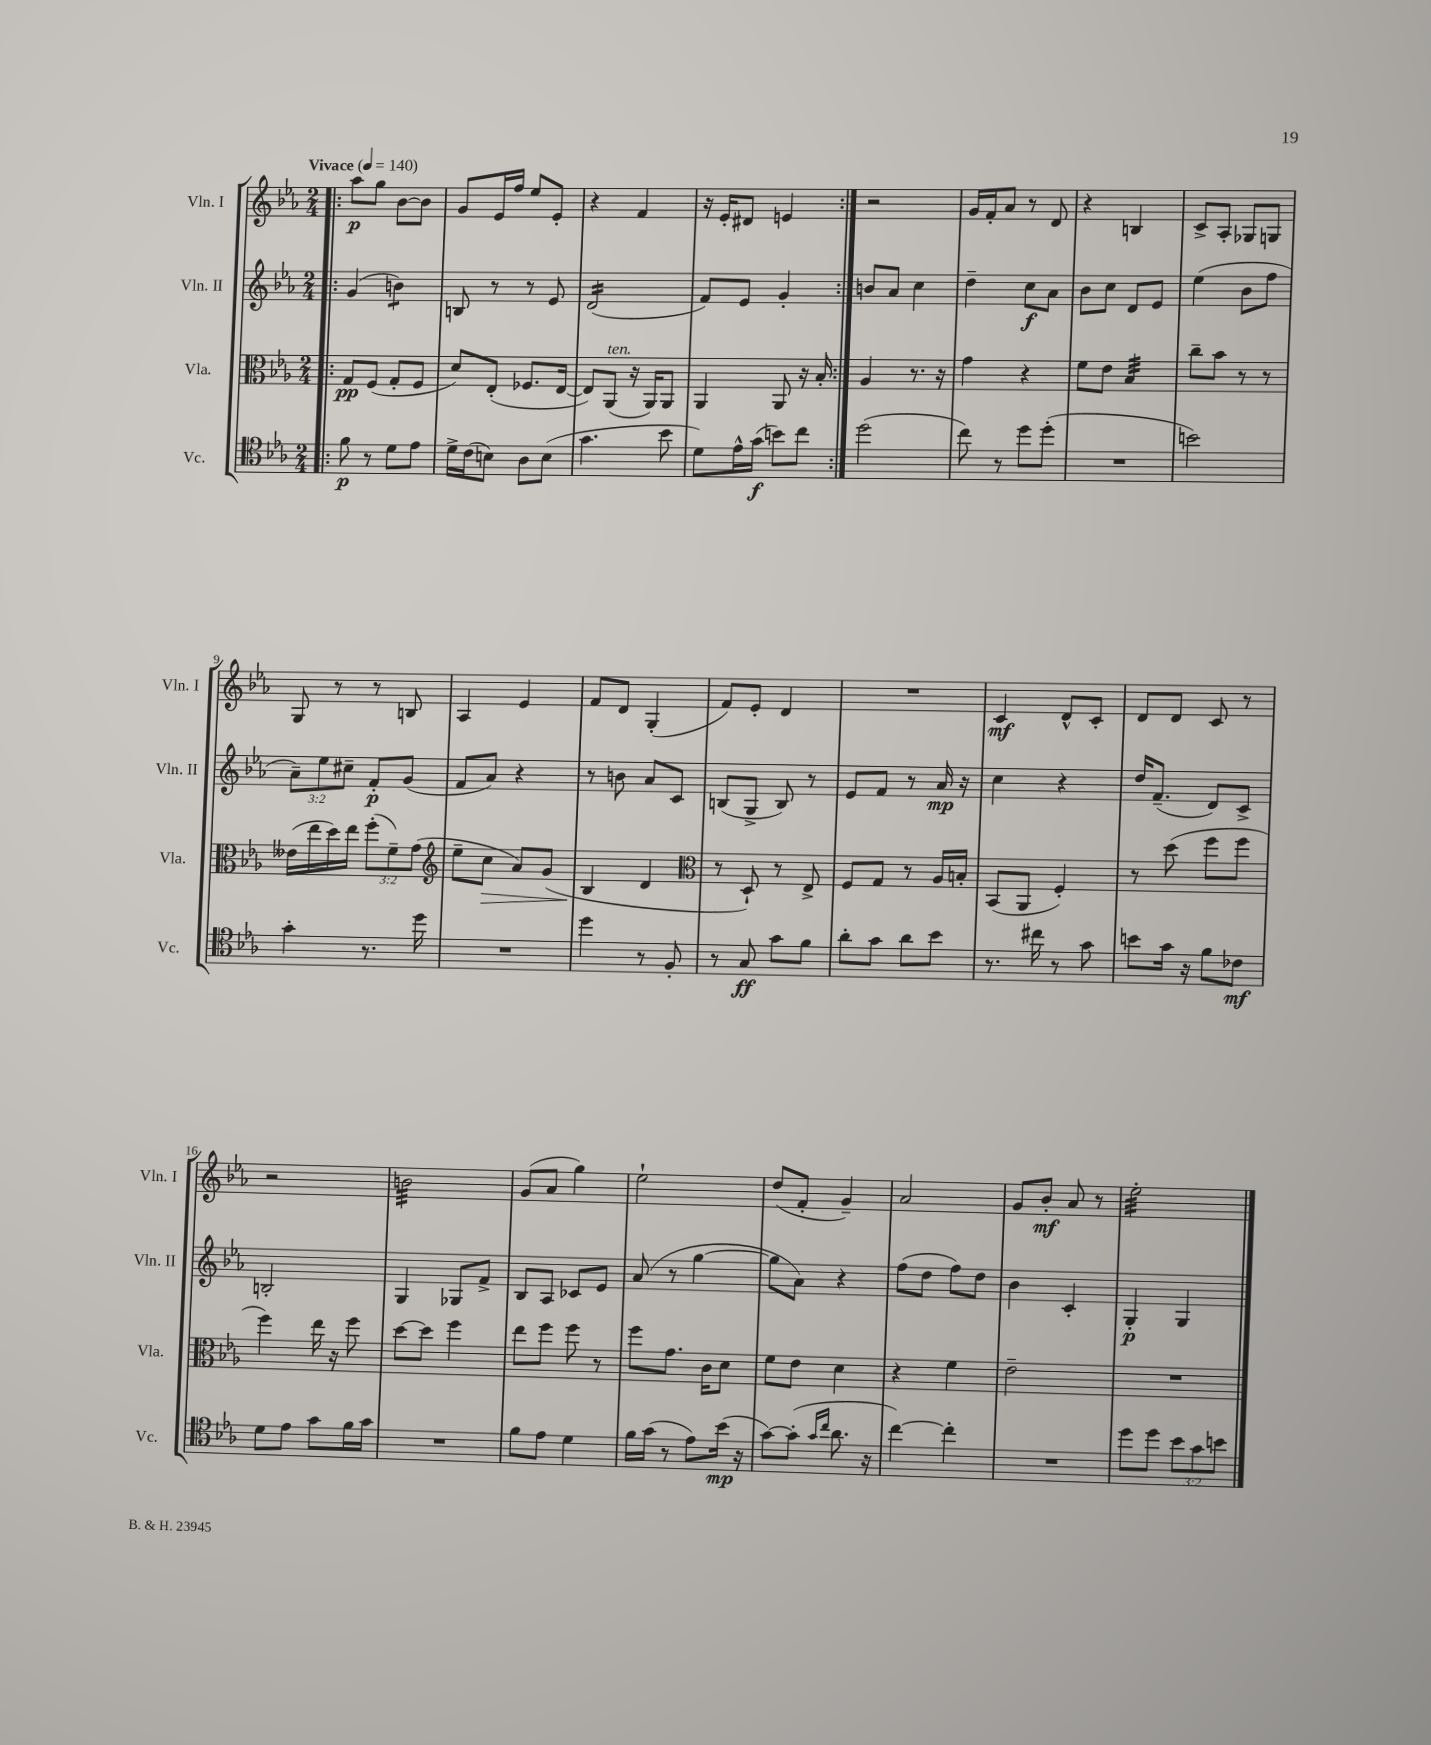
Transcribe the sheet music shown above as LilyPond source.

<<
\new StaffGroup <<
\new Staff = "s0" \with { instrumentName = "Vln. I" shortInstrumentName = "Vln. I" } {
    \clef treble \key ees \major \numericTimeSignature \time 2/4 \tempo "Vivace" 4 = 140
    \repeat volta 2 { \bar ".|:" aes''8\p g''8 bes'8~ bes'8 |
    g'8 ees'16 f''16 ees''8 ees'8-. |
    r4 f'4 |
    r16 ees'16-. dis'8 e'4 | }
    r2 |
    g'16 f'16-. aes'8 r8 d'8 |
    r4 b4 |
    c'8-> aes8-. ges8 g8 |
    g8 r8 r8 b8 |
    aes4 ees'4 |
    f'8 d'8 g4-.( |
    f'8) ees'8-. d'4 |
    R2 |
    c'4\mf d'8-^ c'8-. |
    d'8 d'8 c'8 r8 |
    r2 |
    b'2:32 |
    g'8( aes'8 g''4) |
    ees''2-! |
    d''8( f'8-. g'4--) |
    aes'2 |
    g'8 bes'8-.\mf aes'8 r8 |
    ees''2:32-. \bar "|." |
}
\new Staff = "s1" \with { instrumentName = "Vln. II" shortInstrumentName = "Vln. II" } {
    \clef treble \key ees \major \numericTimeSignature \time 2/4 \override Staff.TupletNumber.text = #tuplet-number::calc-fraction-text
    \repeat volta 2 { \bar ".|:" g'4( b'4:8) |
    b8 r8 r8 ees'8 |
    d'2:16( |
    f'8) ees'8 g'4-. | }
    b'8 aes'8 c''4 |
    d''4-- c''8\f aes'8 |
    bes'8 c''8 d'8 ees'8 |
    ees''4( bes'8 f''8 |
    \tuplet 3/2 { aes'8--) ees''8 cis''8-- } f'8-.\p g'8( |
    f'8 aes'8) r4 |
    r8 b'8 aes'8 c'8 |
    b8( g8-> b8) r8 |
    ees'8 f'8 r8 aes'16\mp r16 |
    c''4 r4 |
    d''16 f'8.--( d'8) c'8-> |
    b2-. |
    g4 ges8 f'8-> |
    bes8 aes8 ces'8 ees'8 |
    aes'8( r8 g''4~ |
    g''8 aes'8) r4 |
    f''8( d''8 f''8) d''8 |
    bes'4 c'4-. |
    g4-.\p g4 \bar "|." |
}
\new Staff = "s2" \with { instrumentName = "Vla." shortInstrumentName = "Vla." } {
    \clef alto \key ees \major \numericTimeSignature \time 2/4 \override Staff.TupletNumber.text = #tuplet-number::calc-fraction-text
    \repeat volta 2 { \bar ".|:" g8\pp f8( g8-. f8 |
    d'8) ees8-.( fes8. ees16~ |
    ees8) aes,8^\markup { \italic "ten." }( r16 aes,16) aes,8 |
    aes,4 aes,8 r16 bes16-. | }
    aes4 r8. r16 |
    g'4 r4 |
    f'8 ees'8 bes4:32 |
    c''8-- bes'8 r8 r8 |
    eeses'16( ees''16 d''16) ees''16 \tuplet 3/2 { f''8-.( f'8--) g'8( } |
    \clef treble ees''8-- c''8\> aes'8) g'8( |
    bes4\! d'4 |
    \clef alto r8 d8-!) r8 ees8-> |
    f8 g8 r8 aes16 b16-. |
    bes,8( aes,8 f4-.) |
    r8 d''8( f''8 f''8 |
    f''4) ees''16 r16 f''8 |
    d''8~ d''8 f''4 |
    ees''8 f''8 f''8 r8 |
    f''8 g'8. c'16 d'8 |
    f'8 ees'8 d'4 |
    r4 f'4 |
    ees'2-- |
    R2 \bar "|." |
}
\new Staff = "s3" \with { instrumentName = "Vc." shortInstrumentName = "Vc." } {
    \clef tenor \key ees \major \numericTimeSignature \time 2/4 \override Staff.TupletNumber.text = #tuplet-number::calc-fraction-text
    \repeat volta 2 { \bar ".|:" f'8\p r8 d'8 ees'8 |
    d'16-> c'16( b8) aes8 b8( |
    g'4. bes'8 |
    d'8) ees'16-^ g'16\f( b'8) c''8 | }
    d''2( |
    c''8) r8 d''8 d''8-.( |
    R2 |
    b'2) |
    g'4-. r8. d''16 |
    R2 |
    d''4 r8 f8-. |
    r8 g8\ff g'8 f'8 |
    aes'8-. g'8 aes'8 bes'8 |
    r8. cis''16 r8 g'8 |
    b'8 g'16 r16 f'8 ces'8\mf |
    d'8 ees'8 g'8 f'16 g'16 |
    R2 |
    f'8 ees'8 d'4 |
    f'16 g'16( r8 ees'8) bes'16\mp( r16 |
    g'8~) g'8-.( \grace { g'16 c''16 } aes'8. r16 |
    c''4~) c''4-. |
    R2 |
    d''8 d''8 \tuplet 3/2 { bes'8 g'8 b'8 } \bar "|." |
}
>>
>>
